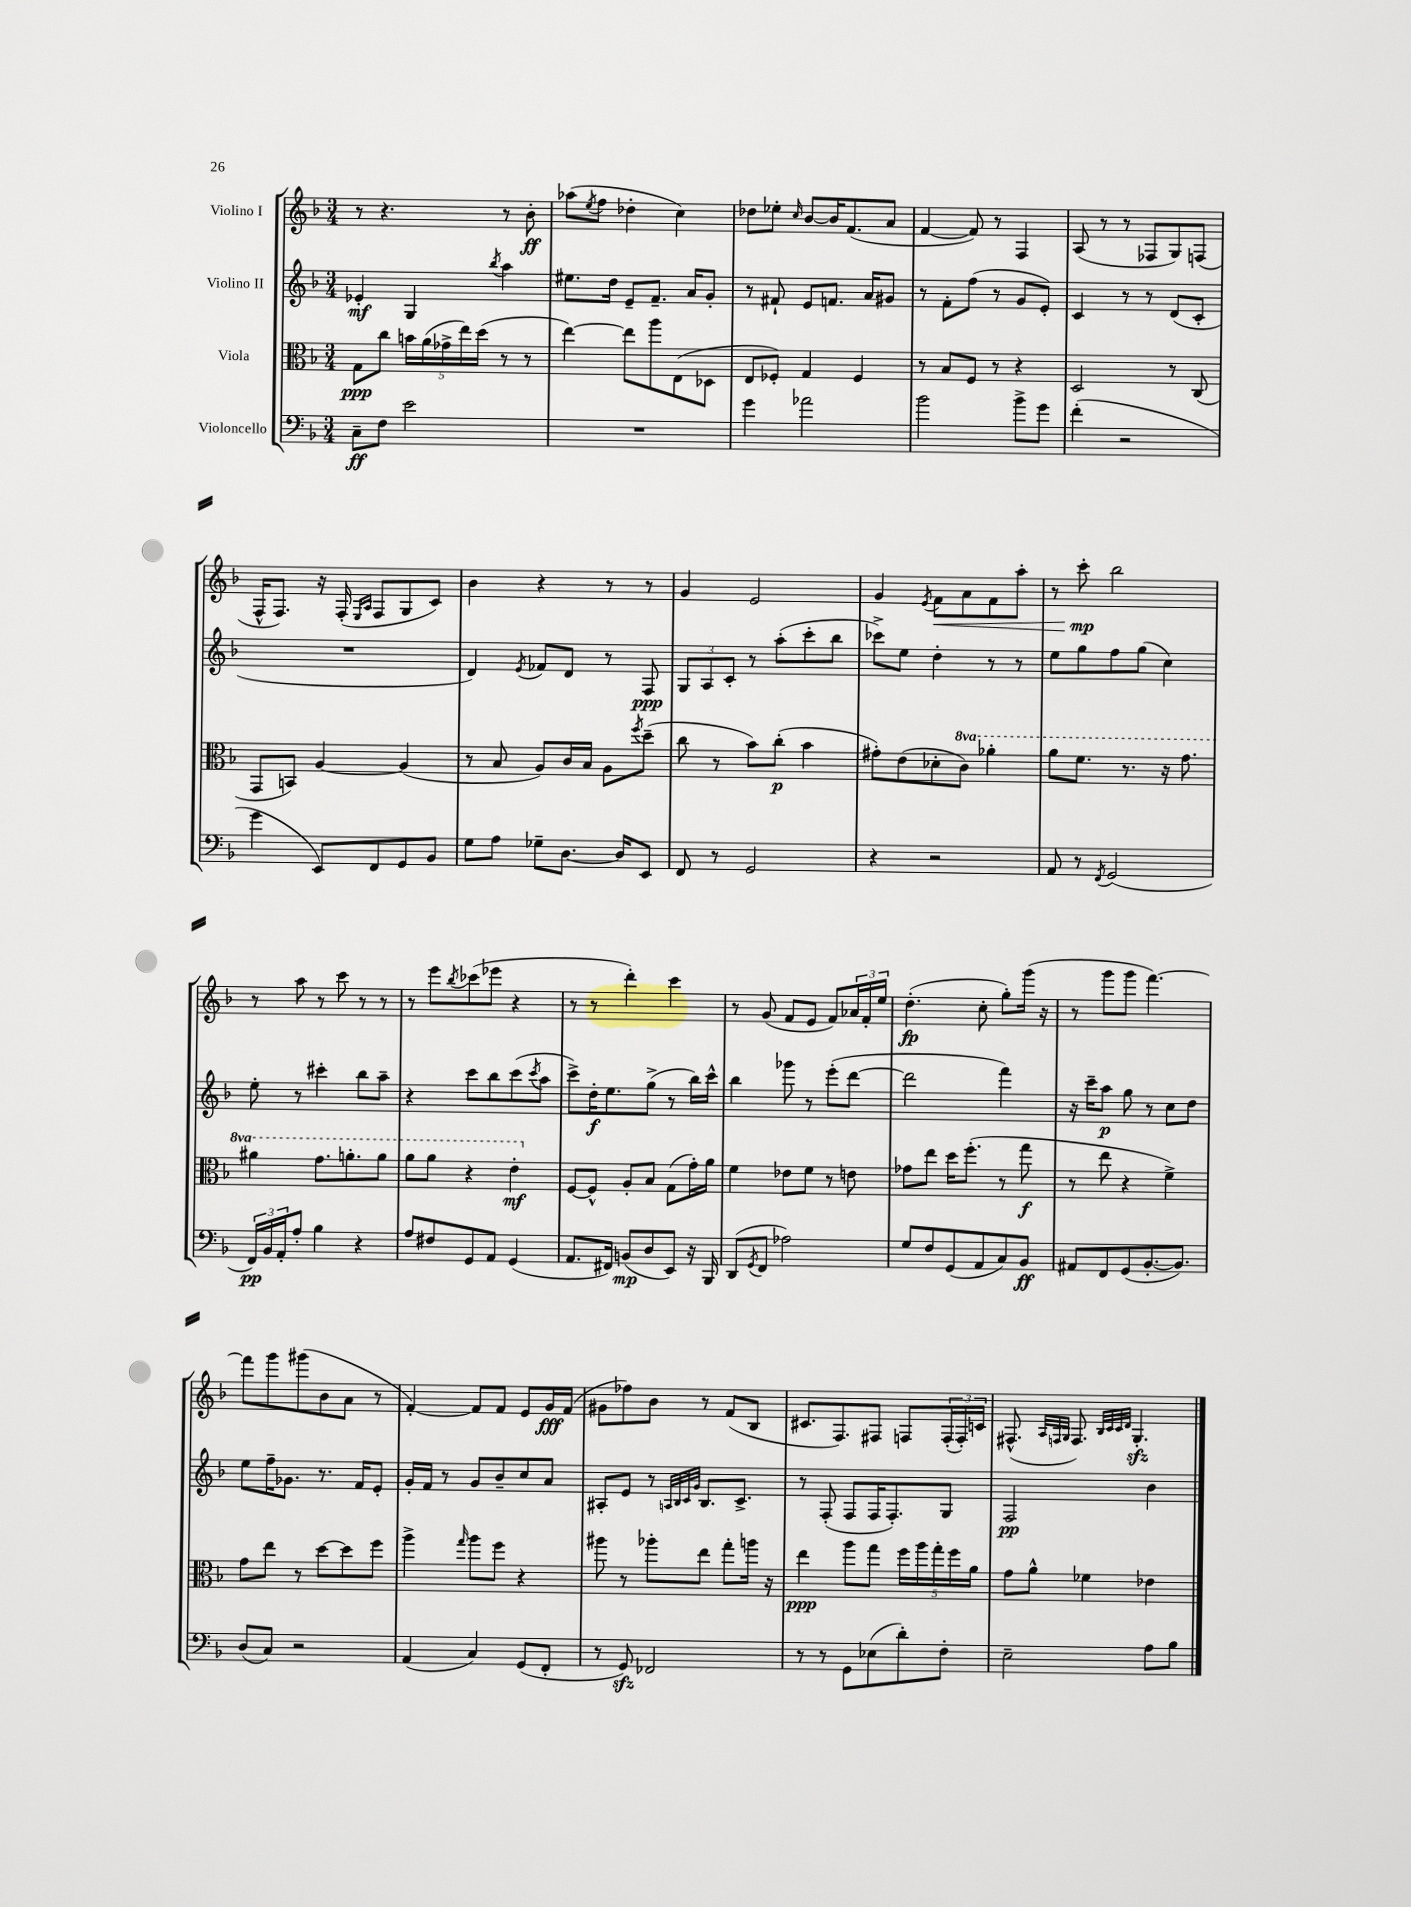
<<
\new StaffGroup <<
\new Staff = "s0" \with { instrumentName = "Violino I" } {
    \clef treble \key f \major \numericTimeSignature \time 3/4
    r8 r4. r8 bes'8-.\ff |
    aes''8( \acciaccatura { e''8 } f''8 des''4-. c''4) |
    des''8 ees''8-. \grace { c''16 } bes'8~ bes'16 f'8.( a'8 |
    f'4~ f'8) r8 f4 |
    a8( r8 r8 fes8 g8) f8( |
    f16-^ f8.) r16 f16-.( \grace { e16 a16 } f8 g8 c'8) |
    bes'4 r4 r8 r8 |
    g'4 e'2 |
    g'4 \acciaccatura { e'8 } f'8\< a'8 f'8 a''8-. |
    r8 c'''8-.\mp\! bes''2 |
    r8 a''8 r8 c'''8 r8 r8 |
    r8 e'''8 \acciaccatura { bes''8 } ces'''8( ees'''8 r4 |
    r8 r8 d'''4-.) c'''4 |
    r8 g'8( f'8 e'8 f'8) \tuplet 3/2 { aes'16 f'16-. e''16 } |
    d''4.-.\fp( c''8-. g''8-.) g'''16( r16 |
    r8 g'''8 g'''8 f'''4.~) |
    f'''8 g'''8 gis'''8( bes'8 a'8 r8 |
    f'4~-.) f'8 f'8 e'8 g'16\fff f'16( |
    gis'8 fes''8) bes'8 r8 f'8( bes8 |
    cis'8. f8.) fis8 f8 \tuplet 3/2 { f16-.( f16-.) c'16 } |
    fis8.-^( \grace { a32 f32 g32 } f8.) \grace { bes32 c'32 c'32 d'32 } g4.-.\sfz \bar "|." |
}
\new Staff = "s1" \with { instrumentName = "Violino II" } {
    \clef treble \key f \major \numericTimeSignature \time 3/4
    ees'4-.\mf g4 \acciaccatura { bes''8 } a''4 |
    eis''8. d''16 e'8-- f'8.-- a'16 g'8-. |
    r8 fis'8-! e'8 f'8. a'16 gis'8 |
    r8 f'8-. f''8( r8 g'8 e'8-.) |
    c'4 r8 r8 d'8( c'8-. |
    R2. |
    d'4) \acciaccatura { e'8 } fes'8 d'8 r8 f8\ppp |
    \tuplet 3/2 { g8 a8 c'8-. } r8 a''8-.( c'''8-. bes''8 |
    ces'''8->) e''8 d''4-. r8 r8 |
    e''8 g''8 f''8 g''8( c''4) |
    e''8-. r8 cis'''4-. bes''8 a''8-- |
    r4 c'''8 bes''8 c'''8( \acciaccatura { c'''8 } a''8 |
    c'''8->) d''16-.\f e''8. g''8->( r8 bes''16) c'''16-^ |
    bes''4 ges'''8 r8 e'''8-.( d'''8~ |
    d'''2 f'''4) |
    r16 c'''16-- a''8\p g''8 r8 c''8 d''8 |
    e''8 f''16-- ges'8. r8. f'16 e'8-. |
    g'16-. f'16 r8 g'8 bes'8-- c''8 a'8 |
    ais8-. e'8 r8 \grace { a32 bes32 c'32 g'32 } bes8. c'8.-> |
    r8 f8-.( f8 f16 f8.-.) g8 |
    f2\pp bes'4 \bar "|." |
}
\new Staff = "s2" \with { instrumentName = "Viola" } {
    \clef alto \key f \major \numericTimeSignature \time 3/4 \set Staff.ottavationMarkups = #ottavation-simple-ordinals
    g8\ppp c''8 \tuplet 5/4 { b'16 a'16( ges'16-> e''16) d''16( } r8 r8 |
    e''4~) e''8 a''8 e8( des8 |
    e8 fes8-.) g4 fes4 |
    r8 bes8 f8 r8 r4 |
    d2 r8 c8( |
    g,8 b,8) a4~ a4( |
    r8 bes8 a8) c'16 bes16 a8 \acciaccatura { f''8 } d''8--( |
    c''8 r8 bes'8) c''8-.\p( bes'4 |
    gis'8-.) e'8( des'8-. \ottava #1 c''8) aes''4-. |
    a''8 f''8. r8. r16 g''8. |
    ais''4 g''8. a''8.-. a''8 |
    a''8 a''8 r4 e''4-.\mf \ottava #0 |
    f8~ f8-^ a8-. bes8 g8( g'16-.) a'16 |
    f'4 ees'8 f'8 r8 e'8 |
    ges'8 e''8 d''16 f''8.-.( r8 g''8\f |
    r8 e''8 r4 f'4->) |
    g'8 e''8 r8 d''8~ d''8 f''8 |
    a''4-> \grace { g''16 } a''8 f''8 r4 |
    ais''8 r8 aes''8-. e''8 g''8-. a''16 r16 |
    e''4\ppp a''8 g''8 \tuplet 5/4 { f''16 a''16 g''16-. f''16 a'16 } |
    g'8 a'8-^ fes'4 ees'4 \bar "|." |
}
\new Staff = "s3" \with { instrumentName = "Violoncello" } {
    \clef bass \key f \major \numericTimeSignature \time 3/4
    c8--\ff f8 e'2 |
    R2. |
    g'4 aes'2 |
    bes'2 bes'8-> g'8 |
    f'4-.( r2 |
    g'4 e,8) f,8 g,8 bes,8 |
    g8 a8 ges8-- d8.~ d16 e,8 |
    f,8 r8 g,2 |
    r4 r2 |
    a,8 r8 \acciaccatura { f,8 } g,2( |
    \tuplet 3/2 { f,16\pp) bes,16 a,16-. } a8-. bes4 r4 |
    a8 fis8 g,8 a,8 g,4( |
    a,8. fis,16) b,8\mp( d8 e,8) r16 bes,,16 |
    d,8( \acciaccatura { g,8 } f,8 aes2) |
    g8 f8 g,8( a,8 c8) bes,8\ff |
    ais,8 f,8 g,8( bes,8.~-. bes,8.) |
    d8( c8) r2 |
    a,4( c4) g,8( f,8-. |
    r8 g,8\sfz) fes,2 |
    r8 r8 g,8 ees8( d'8-.) f8-. |
    e2-- a8 bes8 \bar "|." |
}
>>
>>
\layout { \context { \Score \remove "Bar_number_engraver" } }
